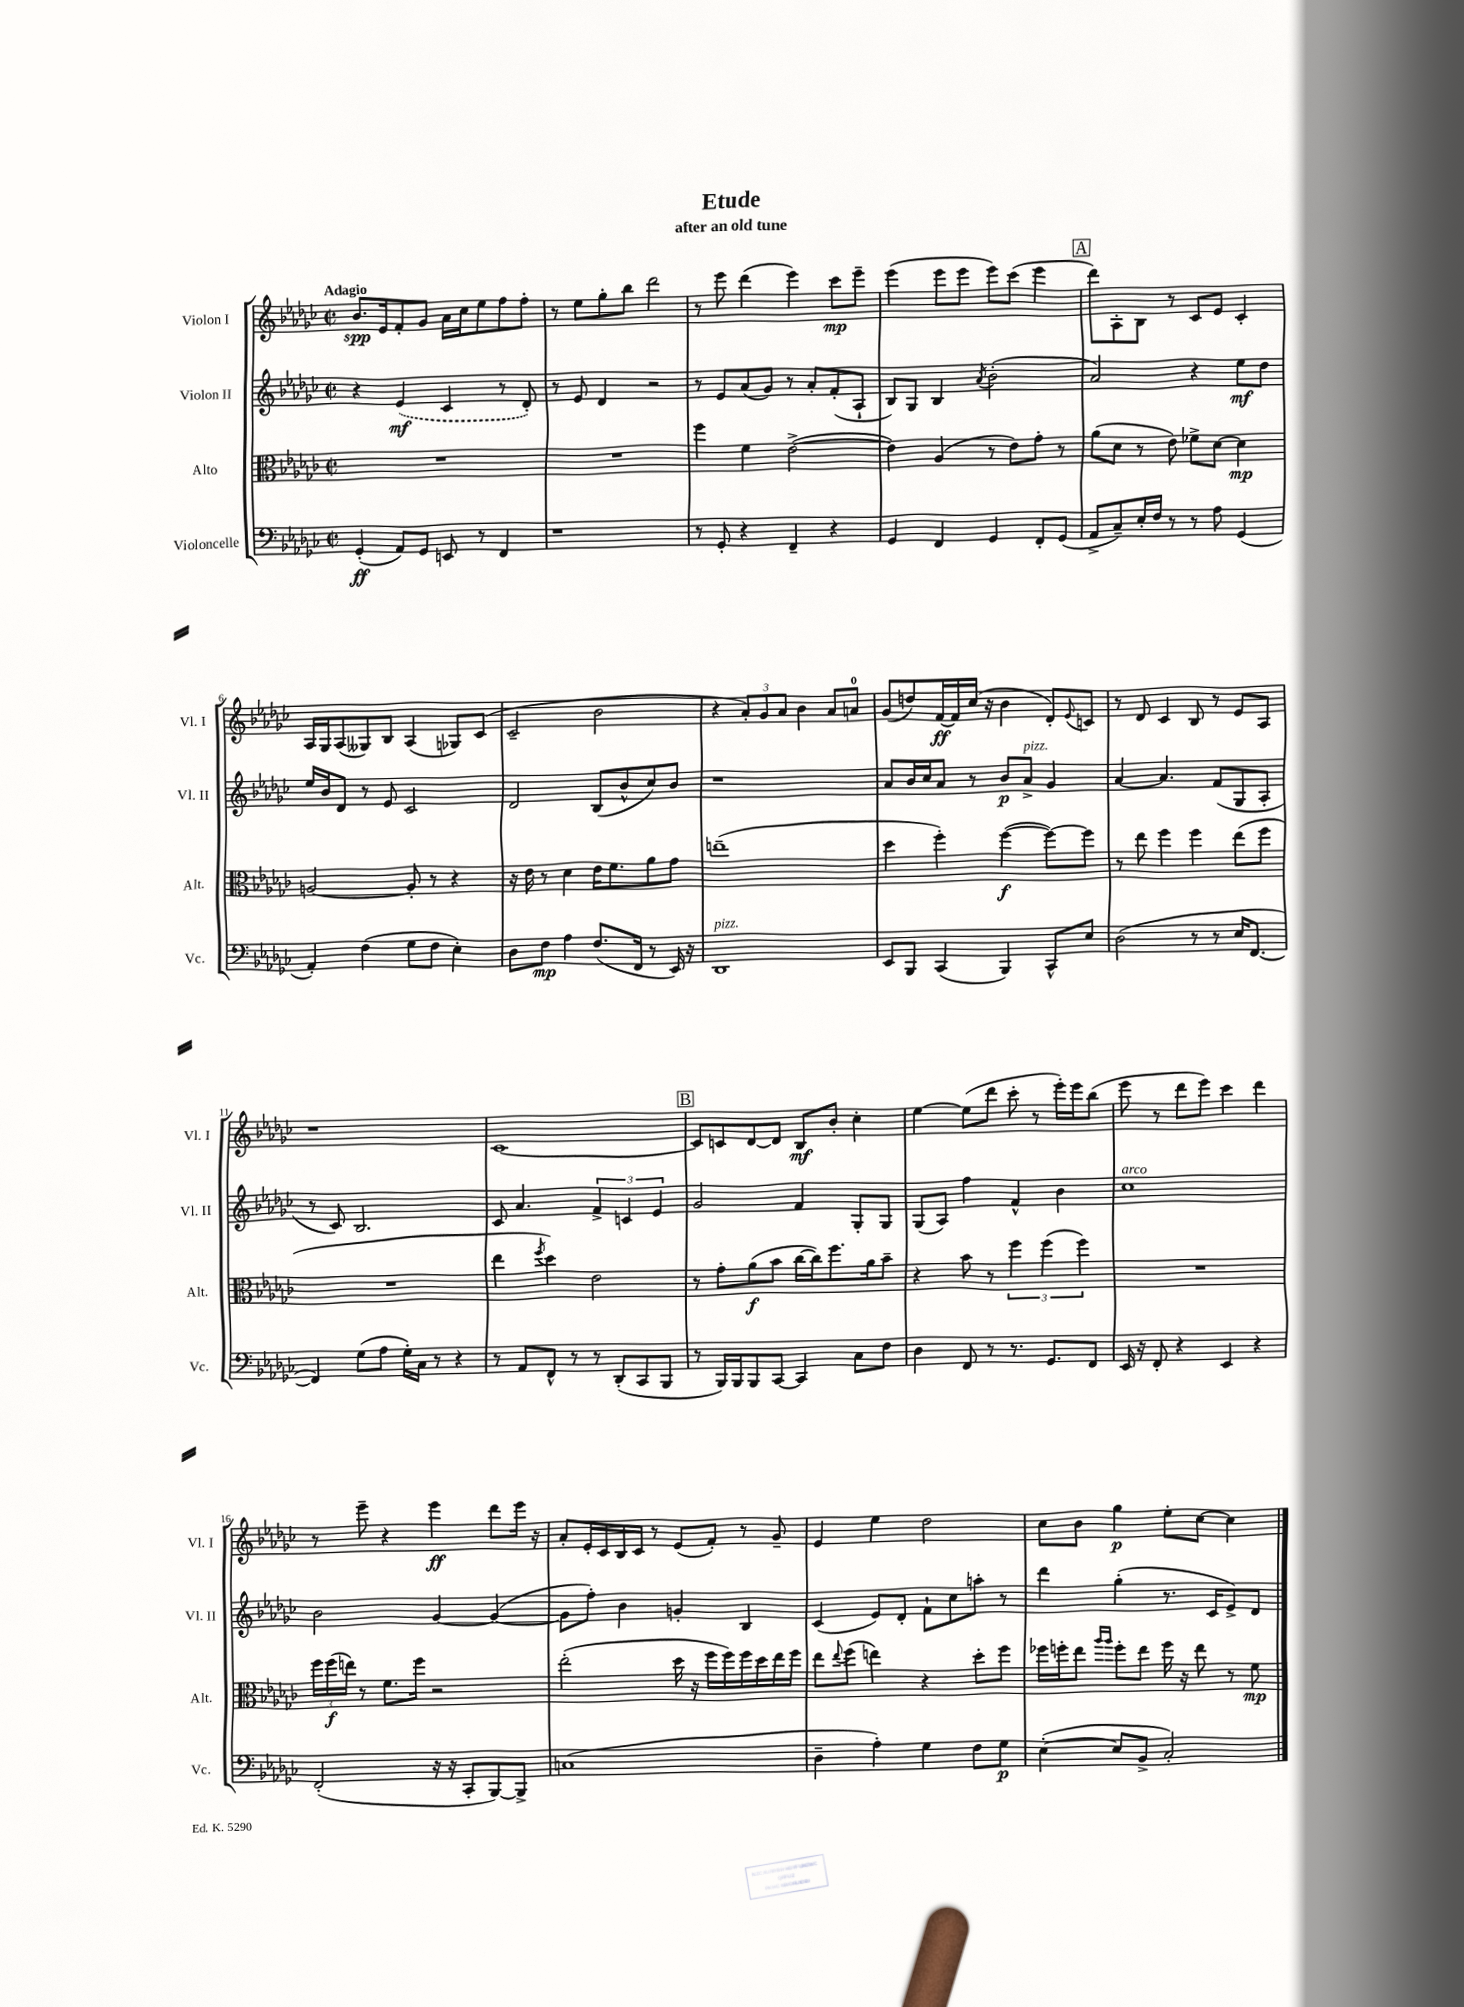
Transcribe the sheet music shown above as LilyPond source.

\header { title = "Etude" subtitle = "after an old tune" }
<<
\new StaffGroup <<
\new Staff = "s0" \with { instrumentName = "Violon I" shortInstrumentName = "Vl. I" } {
    \clef treble \key ges \major \defaultTimeSignature \time 2/2 \tempo "Adagio"
    bes'8.\spp ees'16 f'8-. ges'8 aes'16 ces''16 ees''8 f''8 f''8-. |
    r8 ees''8 ges''8-. bes''8 des'''2 |
    r8 ees'''8 des'''4( ees'''4) ces'''8\mp ees'''8-- |
    ees'''4( ees'''8 ees'''8 ees'''8) ces'''8( ees'''4 |
    \mark \markup { \box "A" } des'''8) aes8-. bes8 r8 ces'8 ees'8 ces'4-. |
    aes16 ges16 aes8( geses8) bes8 aes4( ges8) ces'8( |
    ces'2-- bes'2 |
    r4 \tuplet 3/2 { aes'8-.) ges'8 aes'8 } bes'4 aes'8 a'8-0 |
    ges'8( d''8) f'16~\ff f'16 ces''16( r16 bes'4 des'8-.) \appoggiatura { ees'8 } c'8 |
    r8 des'8 ces'4 bes8 r8 ees'8 aes8 |
    r1 |
    ces'1~ |
    \mark \markup { \box "B" } ces'8 c'8 des'8~ des'8 bes8\mf bes'8-. ces''4-. |
    ees''4~ ees''8( des'''8 ces'''8-. r8 ees'''16-.) ees'''16 bes''8( |
    ees'''8 r8 des'''8 ees'''8) ces'''4 des'''4 |
    r8 ees'''8-- r4 ees'''4\ff des'''8 ees'''16 r16 |
    aes'8-. ees'16-. ces'16 bes16 ces'16 r8 ees'8( f'8-.) r8 ges'8-- |
    ees'4 ees''4 des''2 |
    ces''8 bes'8 ges''4\p ees''8-. ces''8~ ces''4 \bar "|." |
}
\new Staff = "s1" \with { instrumentName = "Violon II" shortInstrumentName = "Vl. II" } {
    \clef treble \key ges \major \defaultTimeSignature \time 2/2
    r4 \once \slurDashed ees'4\mf( ces'4 r8 des'8-.) |
    r8 ees'8 des'4 r2 |
    r8 ees'8 aes'8( ges'8) r8 aes'8-. f'8-.( aes8-! |
    bes8) ges8 bes4 \acciaccatura { aes'8 } bes'2-.( |
    \mark \markup { \box "A" } aes'2) r4 ees''8\mf des''8 |
    ees''16 bes'16 des'8 r8 ees'8 ces'2 |
    des'2 bes8( bes'8-^ ces''8) bes'8 |
    r1 |
    aes'8 bes'16 ces''16 aes'8 r8 bes'8\p aes'8->^\markup { \italic "pizz." } ges'4 |
    aes'4~ aes'4. f'8( ges8 aes8-. |
    r8 ces'8) bes2. |
    ces'8 aes'4. \tuplet 3/2 { f'4-> c'4 ees'4 } |
    \mark \markup { \box "B" } ges'2 f'4 ges8-. ges8 |
    ges8( aes8) f''4 f'4-^ bes'4 |
    ces''1^\markup { \italic "arco" } |
    bes'2 ges'4~ ges'4~( |
    ges'8 f''8-.) bes'4 g'4-. bes4 |
    ces'4( ees'8) des'8-. f'8-! ces''8 a''8-. r8 |
    des'''4 ges''4-.( r8. ces'16 ees'8->) des'8 \bar "|." |
}
\new Staff = "s2" \with { instrumentName = "Alto" shortInstrumentName = "Alt." } {
    \clef alto \key ges \major \defaultTimeSignature \time 2/2
    R1 |
    R1 |
    f''4 f'4 ees'2~->( |
    ees'4) aes4( r8 ees'8) ges'8-. r8 |
    \mark \markup { \box "A" } aes'8( des'8 r8 ees'8) fes'8-> des'8~ des'4\mp |
    a2~ a8-. r8 r4 |
    r16 ees'16 r8 des'4 ees'16 f'8. aes'8 ges'8 |
    e''1--( |
    des''4 f''4-.) f''4~\f( f''8~) f''8 |
    r8 ees''8 f''4 f''4 ees''8( f''8 |
    R1 |
    ees''4 \acciaccatura { f''8 } des''4) ees'2 |
    \mark \markup { \box "B" } r8 ges'8-. aes'8\f( bes'8 ces''16~ ces''16) f''8. aes'16 bes'8-- |
    r4 bes'8 r8 \tuplet 3/2 { f''4 f''4( f''4) } |
    R1 |
    \tuplet 3/2 { f''16 f''16\f( e''16) } r8 f'8. f''16 r2 |
    ees''2-.( des''16 r16 f''16 f''16) f''16 des''16 ees''16 f''16 |
    ees''8 \appoggiatura { ees''8 } f''8( e''4) r4 des''8-. f''8 |
    fes''16 f''16-. ees''8 \grace { aes''16 aes''16 } f''8-. ees''8 f''16 r16 ees''8 r8 f'8\mp \bar "|." |
}
\new Staff = "s3" \with { instrumentName = "Violoncelle" shortInstrumentName = "Vc." } {
    \clef bass \key ges \major \defaultTimeSignature \time 2/2
    ges,4-.\ff( aes,8) ges,8 e,8 r8 f,4 |
    r1 |
    r8 ges,8-. r4 f,4-- r4 |
    ges,4 f,4 ges,4 f,8-. ges,8( |
    \mark \markup { \box "A" } aes,8-> ces8--) ees16-. f16 r8 r8 aes8 ges,4( |
    aes,4-.) f4( ges8 f8 ees4-.) |
    des8 f8\mp aes4 f8.( f,16 r8 ees,16) r16 |
    des,1^\markup { \italic "pizz." } |
    ees,8 bes,,8 ces,4( bes,,4) ces,8-^ ees8 |
    des2( r8 r8 ees16 f,8.~ |
    f,4) ges8( aes8 ges16-.) ces16 r8 r4 |
    r8 aes,8 f,8-^ r8 r8 des,8-.( ces,8 bes,,8 |
    \mark \markup { \box "B" } r8 bes,,16) bes,,16 bes,,8 ces,8~ ces,4 ces8 f8 |
    des4 f,8 r8 r8. ges,8. f,8 |
    ees,16 r16 f,8-. r4 ees,4 r4 |
    f,2-.( r16 r16 ces,8-. bes,,8~) bes,,8-> |
    c1( |
    des4-- aes4-.) ges4 f8 ges8\p |
    ees4~-.( ees8 bes,8-> ces2-.) \bar "|." |
}
>>
>>
